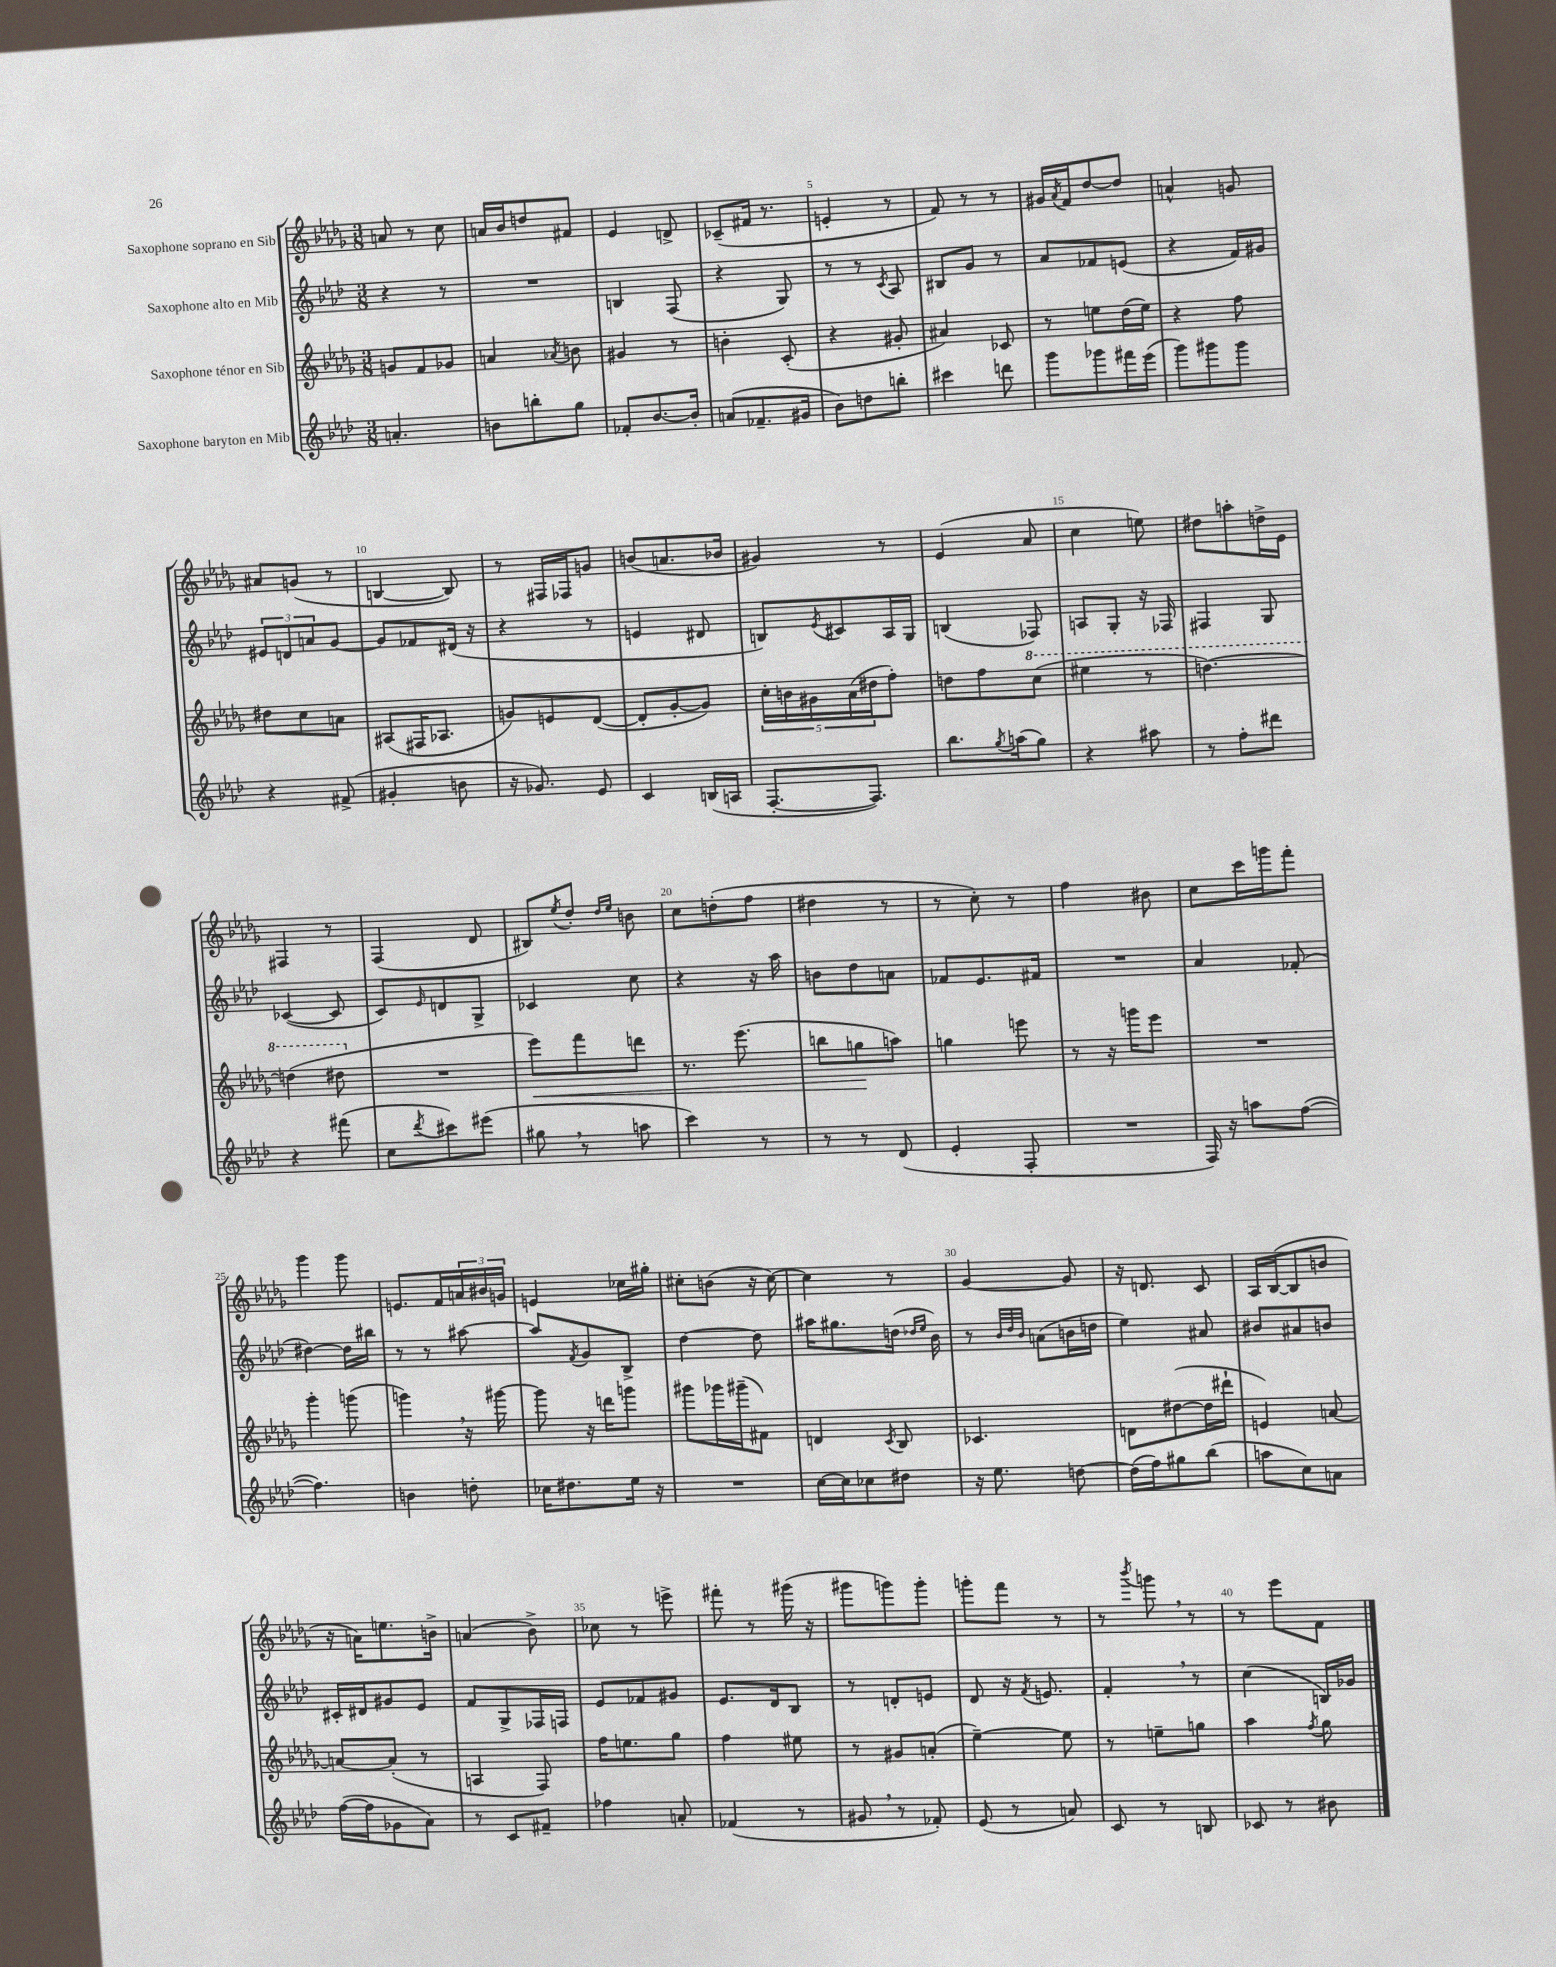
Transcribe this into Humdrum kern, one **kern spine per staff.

**kern	**kern	**dynam	**kern	**kern
*part4	*part3	*part3	*part2	*part1
*staff4	*staff3	*staff3	*staff2	*staff1
*I"Saxophone baryton en Mib	*I"Saxophone ténor en Sib	*	*I"Saxophone alto en Mib	*I"Saxophone soprano en Sib
*clefG2	*clefG2	*	*clefG2	*clefG2
*k[b-e-a-d-]	*k[b-e-a-d-g-]	*	*k[b-e-a-d-]	*k[b-e-a-d-g-]
*M3/8	*M3/8	*	*M3/8	*M3/8
=1	=1	=1	=1	=1
4.an'/	8gn/L	.	4r	8an/
.	8f/	.	.	8r
.	8g-X/J	.	8r	8cc\
=2	=2	=2	=2	=2
8bn\L	4an/	.	4.r	16an/LL
.	.	.	.	16b-/J
8bbn'\	.	.	.	8ddn/
.	8qa-X/	.	.	.
8gg\J	8bn\	.	.	8f#X/J
=3	=3	=3	=3	=3
8f-X'/L	4g#X/	.	4Bn/	4e-/
[8.b-/	.	.	.	.
.	8r	.	(8F/	8dn^/
16b-'/Jk]	.	.	.	.
=4	=4	=4	=4	=4
(8an/L	4bn'\	.	4r	(8c-X~/L
8.f-X~/	.	.	.	16f#X/Jk
.	.	.	.	8.r
.	(8c'/	.	8G/)	.
16g#X/Jk	.	.	.	.
=5	=5	=5	=5	=5
8b-\L)	4r	.	8r	4en'/
8ddn\	.	.	8r	.
.	.	.	8qc/	.
8bbn'\J	8g#X'/	.	8A-/	8r
=6	=6	=6	=6	=6
4ccc#X\	4a#X/)	.	8B#X/L	8f/)
.	.	.	8g/J	8r
8dddn\	8c-X/	.	8r	8r
=7	=7	=7	=7	=7
8ggg\L	8r	.	8a-/L	16g#X/LL
.	.	.	.	8qa-/
.	.	.	.	16f/J
8ggg-X\	8een\L	.	8f-X/	[8dd-/
16fff#X\L	(16dd-\L	.	(8en/J	8dd-/J]
(16eee-\JJ	16ee\JJ)	.	.	.
=8	=8	=8	=8	=8
8ggg\L)	4r	.	4r	4an^^/
8ggg#X\	.	.	.	.
8ggg#\J	8ff\	.	16f/LL)	8gn/
.	.	.	16g#X/JJ	.
!!LO:LB:g=z
=9	=9	=9	=9	=9
4r	8dd#X\L	.	12e#X/L	8a#X/L
.	.	.	12dn/	.
.	8cc\	.	.	(8gn/J
.	.	.	12an/	.
(8f#X^/	8an\J	.	[8g/J	8r
=10	=10	=10	=10	=10
4g#X'/	(8A#X/L	.	8g/L]	[4Bn/
.	16F#X/K	.	8f-X/	.
.	8.A-X/J	.	.	.
8bn\	.	.	(16d#X/Jk	8B/])
.	.	.	16r	.
=11	=11	=11	=11	=11
16r	8gn/L)	.	4r	8r
8.g-X/)	.	.	.	.
.	8en/	.	.	16F#X/LL
.	.	.	.	16F-X/J
8e-/	([8d-/J	.	8r	8gn/J
=12	=12	=12	=12	=12
4c/	8d-'/L]	.	4en/	(8bn/L
.	[8g-'/	.	.	8.an/
(16Bn/LL	8g-/J])	.	8d#X/	.
16An/JJ	.	.	.	16b-X/Jk
=13	=13	=13	=13	=13
[8.F'/L	20cc'\LL	.	8Bn/L)	4g#X/)
.	20bn\	.	.	.
.	20g#X\	.	.	.
.	.	.	8qe-/	.
.	.	.	8c#X/	.
.	(20a-\	.	.	.
8.F/J])	.	.	.	.
.	20dd#X\J	.	.	.
.	8ff'\J)	.	16A-/L	8r
.	.	.	16G/JJ	.
=14	=14	=14	=14	=14
8.bb-\L	8ddn\L	.	(4Bn/	(4e-/
.	8ff\	.	.	.
8qgg/	.	.	.	.
(16aan\k	.	.	.	.
*	*8va	*	*	*
8gg\J)	(8ccc\J	.	8F-X/)	8a-/
=15	=15	=15	=15	=15
4r	4eee#X\	.	8An/L	4cc\
.	.	.	8G'/J	.
8aa#X\	8r	.	16r	8een\)
.	.	.	16F-X/	.
=16	=16	=16	=16	=16
8r	[4.dddn\)	.	4F#X/	8dd#X\L
8ff'\L	.	.	.	8aan'\
8ddd#X\J	.	.	8G/	16ddn^\L
.	.	.	.	16e-\JJ
!!LO:LB:g=z
=17	=17	=17	=17	=17
4r	(4dddn\]	.	([4c-X/	4F#X/
(8fff#X\	8ddd#X\	.	8c-/]	8r
=18	=18	=18	=18	=18
*	*X8va	*	*	*
8cc\L	4.r	.	8c/L)	(4F/
8qddd-/	.	.	16qqe-/	.
8ccc#X\)	.	.	8dn/	.
(8eee#X\J	.	.	8G^/J	8d-/
=19	=19	=19	=19	=19
!	!	!LO:HP:b	!	!
8gg#X,\	8eee-\L)	<	4c-X/	8B#X/L)
.	.	.	.	8qee-/
8r	8fff\	.	.	8dd-'/J
.	.	.	.	16qqdd-/LL
.	.	.	.	16qqee-/JJ
8aan\	8dddn\J	.	8cc\	8bn\
=20	=20	=20	=20	=20
4ccc\)	8.r	.	4r	8cc\L
.	.	.	.	(8ddn'\
.	(8.eee-\	.	.	.
8r	.	.	16r	8ff\J
.	.	.	16aa-\	.
=21	=21	=21	=21	=21
8r	8bbn\L	.	8bn\L	4dd#X\
8r	8ggn\	.	8dd-\	.
(8d-/	8aan\J)	[	8an\J	8r
=22	=22	=22	=22	=22
4e-'/	4ggn\	.	8f-X/L	8r
.	.	.	8.e-/	8cc'\)
8F'/	8eeen\	.	.	8r
.	.	.	16f#X/Jk	.
=23	=23	=23	=23	=23
4.r	8r	.	4.r	4ff\
.	16r	.	.	.
.	16gggn\KL	.	.	.
.	8eee-\J	.	.	8b#X\
=24	=24	=24	=24	=24
16F/)	4.r	.	4a-/	8cc\L
16r	.	.	.	.
8aan\L	.	.	.	16ccc\L
.	.	.	.	16gggn\J
([8ff\J	.	.	(8f-X'/	8fff'\J
!!LO:LB:g=z
=25	=25	=25	=25	=25
4.ff\])	4ggg-'\	.	[4dd#X\)	4ggg-\
.	(8gggn\	.	16dd#\LL]	8ggg-\
.	.	.	16bb#X\JJ	.
=26	=26	=26	=26	=26
4bn\	4gggn,\)	.	8r	8.en/L
.	.	.	8r	.
.	.	.	.	16f/L
8ddn'\	16r	.	[8aa#X\	24an/
.	.	.	.	24b#X/
.	[16ggg#X\	.	.	.
.	.	.	.	24gn/JJ
=27	=27	=27	=27	=27
16cc-X\KL	8ggg#\]	.	8aa#/L]	4en/
8.dd#X\	.	.	.	.
.	.	.	8qf/	.
.	16r	.	8g/	.
.	16dddn\KL	.	.	.
16ee-\Jk	8gggn\J	.	8B-^/J	16cc-X\LL
16r	.	.	.	16gg#X'\JJ
=28	=28	=28	=28	=28
4.r	8ggg#X\L	.	[4dd-\	8cc#X'\L
.	16ggg-X\L	.	.	(8bn\J
.	(16ggg#X~\J	.	.	.
.	8f#X\J)	.	8dd-\]	16r
.	.	.	.	[16cc#\)
=29	=29	=29	=29	=29
[16cc\LL	4dn/	.	16aa#X\KL	4cc#\]
16cc\J]	.	.	8.gg#X\	.
8cc-X\	.	.	.	.
.	8qc/	.	.	.
8dd#X\J	8B-/	.	(16ddn\Jk	8r
.	.	.	16qqdd-X/LL	.
.	.	.	16qqee-/JJ	.
.	.	.	16b-\)	.
=30	=30	=30	=30	=30
16r	4.c-X/	.	8r	[4g-/
8.ee-\	.	.	.	.
.	.	.	32qqb-/LLL	.
.	.	.	32qqdd-/	.
.	.	.	32qqb-/JJJ	.
.	.	.	(8an\L	.
[8ddn\	.	.	16bn\L	8g-/]
.	.	.	16ddn\JJ	.
=31	=31	=31	=31	=31
(16dd\LL]	8dn\L	.	4ee-\)	16r
16ff\J)	.	.	.	8.dn/
8gg#X\	([8dd#X\	.	.	.
(8bb-\J	16dd#\L]	.	8a#X/	8c/
.	16ddd#X`\JJ	.	.	.
=32	=32	=32	=32	=32
8aan\L	4en/)	.	8b#X/L	16A-/LL
.	.	.	.	([16B-/J
8cc\)	.	.	8a#X/	8B-/]
8an\J	[8an/	.	8bn/J	8bn/J
!!LO:LB:g=z
=33	=33	=33	=33	=33
([16ff\LL	8an/L_	.	16c#X'/LL	16r
16ff\J]	.	.	16d#X/J	16an\KL)
8g-X\	(8a'/J]	.	8g#X/	8.een\
8a-\J)	8r	.	8e-/J	.
.	.	.	.	16bn^\Jk
=34	=34	=34	=34	=34
8r	4An/	.	8f/L	(4an/
8c/L	.	.	8G^/	.
8f#X~/J	8F/)	.	16F-X/L	8b-^\)
.	.	.	16Fn/JJ	.
=35	=35	=35	=35	=35
4ff-X\	16ff\KL	.	8e-/L	8cc-X\
.	8.een\	.	.	.
.	.	.	8f-X/	8r
8an'/	8gg-\J	.	8g#X/J	8eeen^\
=36	=36	=36	=36	=36
(4f-X/	4ff\	.	8.e-/L	8fff#X'\
.	.	.	.	8r
.	.	.	16d-/k	.
8r	8ee#X\	.	8B-/J	(16ggg#X\
.	.	.	.	16r
=37	=37	=37	=37	=37
8g#X,/	8r	.	8r	8ggg#X\L
8r	8g#X/L	.	8dn'/L	8gggn\)
8f-X'/)	(8an'/J	.	8en/J	8ggg'\J
=38	=38	=38	=38	=38
(8e-/	[4ee-~\)	.	8d-/	8gggn'\L
8r	.	.	16r	8fff\J
.	.	.	8qf/	.
.	.	.	8.en/	.
8an/)	8ee-\]	.	.	8r
=39	=39	=39	=39	=39
8c/	8r	.	4f',/	8r
.	.	.	.	8qbbb-/
8r	8een~\L	.	.	8gggn,\
8Bn/	8ggn\J	.	8r	8r
=40	=40	=40	=40	=40
8c-X/	4aa-\	.	(4cc\	8r
8r	.	.	.	8eee-\L
.	8qff/	.	.	.
8b#X\	8gg-\	.	16Bn/LL)	8f\J
.	.	.	16g-X/JJ	.
==	==	==	==	==
*-	*-	*-	*-	*-
